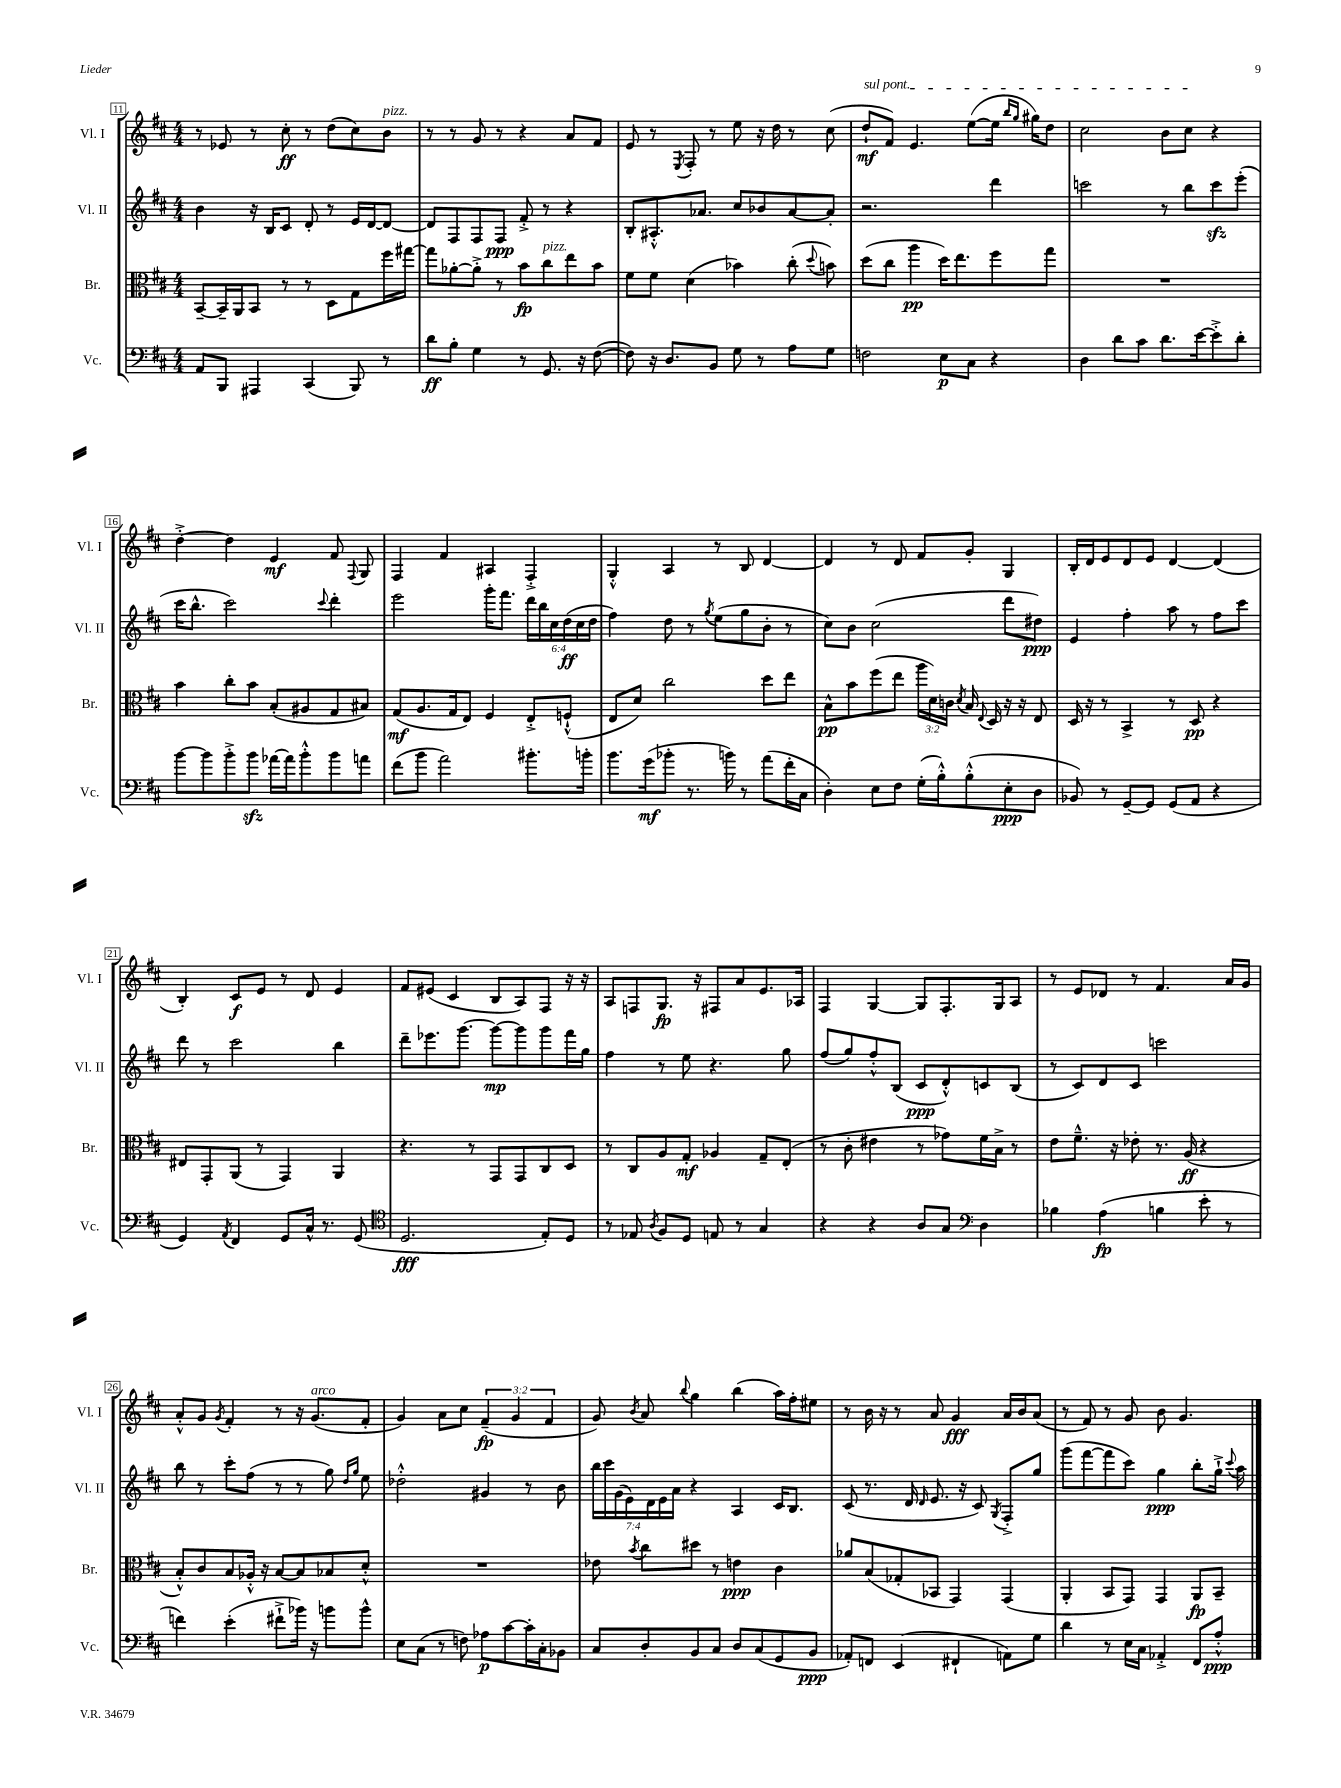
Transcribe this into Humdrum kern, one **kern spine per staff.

**kern	**dynam	**kern	**dynam	**kern	**dynam	**kern	**dynam
*part4	*part4	*part3	*part3	*part2	*part2	*part1	*part1
*staff4	*staff4	*staff3	*staff3	*staff2	*staff2	*staff1	*staff1
*I"Vc.	*	*I"Br.	*	*I"Vl. II	*	*I"Vl. I	*
*I'Vc.	*	*I'Br.	*	*I'Vl. II	*	*I'Vl. I	*
*clefF4	*	*clefC3	*	*clefG2	*	*clefG2	*
*k[f#c#]	*	*k[f#c#]	*	*k[f#c#]	*	*k[f#c#]	*
*M4/4	*	*M4/4	*	*M4/4	*	*M4/4	*
=11	=11	=11	=11	=11	=11	=11	=11
8AA/L	.	[8BB~/L	.	4b\	.	8r	.
8BBB/J	.	16BB~/L]	.	.	.	8e-X/	.
.	.	16AA/J	.	.	.	.	.
4AAA#X/	.	8BB/J	.	16r	.	8r	.
.	.	.	.	16B/KL	.	.	.
.	.	8r	.	8c#/J	.	8cc#'\	ff
(4CC#/	.	8r	.	8d'/	.	8r	.
.	.	8D\L	.	8r	.	(8dd\L	.
8BBB/)	.	8G\	.	16e/LL	.	8cc#\)	.
.	.	.	.	[16d/J	.	.	.
!	!	!	!	!	!	!LO:TX:a:i:t=pizz.	!
8r	.	16ff#\L	.	8d/J_	.	8b\J	.
.	.	[16gg#X\JJ	.	.	.	.	.
=12	=12	=12	=12	=12	=12	=12	=12
8d\L	ff	8gg#\L]	.	8d/L]	.	8r	.
8B'\J	.	[8a-X'\	.	8F#/	.	8r	.
4G\	.	8a-'^\J]	.	8F#/	.	8g/	.
.	.	8r	.	8F#/J	ppp	8r	.
8r	.	8b\L	fp	8f#'^/	.	4r	.
!	!	!LO:TX:a:i:t=pizz.	!	!	!	!	!
8.GG/	.	8cc#\	.	8r	.	.	.
.	.	8ee\	.	4r	.	8a/L	.
16r	.	.	.	.	.	.	.
([8F#\	.	8b\J	.	.	.	8f#/J	.
=13	=13	=13	=13	=13	=13	=13	=13
8F#\])	.	8f#\L	.	8B'/L	.	8e/	.
16r	.	8f#\J	.	8.A#X'^^/	.	8r	.
8.D/L	.	.	.	.	.	.	.
.	.	.	.	.	.	8qE/	.
.	.	(4d\	.	.	.	8F#'/	.
.	.	.	.	8.a-X/J	.	.	.
8BB/J	.	.	.	.	.	8r	.
8G\	.	4b-X\)	.	8cc#/L	.	8ee\	.
8r	.	.	.	8b-X/	.	16r	.
.	.	.	.	.	.	16dd\	.
8A\L	.	(8cc#'\	.	[8a-/	.	8r	.
.	.	8qqdd/	.	.	.	.	.
8G\J	.	8bn\)	.	8a-'/J]	.	(8cc#\	.
=14	=14	=14	=14	=14	=14	=14	=14
!	!	!	!	!	!	!LO:TX:a:i:t=sul pont.	!
2Fn\	.	(8dd\L	.	2.r	.	8dd`/L	mf
.	.	8cc#\J	.	.	.	8f#/J)	.
.	.	4aa\	pp	.	.	4.e/	.
8E\L	p	16dd\KL)	.	.	.	.	.
.	.	8.ee\	.	.	.	.	.
8C#\J	.	.	.	.	.	([8ee\L	.
4r	.	8ff#\	.	4ddd\	.	16ee\Jk]	.
.	.	.	.	.	.	16qqbb/LL	.
.	.	.	.	.	.	16qqgg/JJ	.
.	.	.	.	.	.	16gg#X\KL)	.
.	.	8gg\J	.	.	.	8dd\J	.
=15	=15	=15	=15	=15	=15	=15	=15
4D\	.	1r	.	2cccn\	.	2cc#\	.
8d\L	.	.	.	.	.	.	.
8c#\J	.	.	.	.	.	.	.
8.d\L	.	.	.	8r	.	8b\L	.
.	.	.	.	8bb\L	.	8cc#\J	.
[16e\k	.	.	.	.	.	.	.
8e'^\]	.	.	.	8ccczz\	.	4r	.
8d'\J	.	.	.	(8eee'\J	.	.	.
!!LO:LB:g=z
=16	=16	=16	=16	=16	=16	=16	=16
[8b\L	.	4b\	.	16ccc#\KL	.	[4dd'^\	.
.	.	.	.	8.bb^^\J	.	.	.
8b\]	.	.	.	.	.	.	.
8b'^\	.	8cc#'\L	.	2ccc#\)	.	4dd\]	.
8bzz\J	.	8b\J	.	.	.	.	.
[16a-X\LL	.	(8B'/L	.	.	.	4e/	mf
16a-\J]	.	.	.	.	.	.	.
8b'^^\	.	8A#X/	.	.	.	.	.
.	.	.	.	8qqccc#/	.	.	.
8b\	.	8G/	.	4ddd'\	.	8f#/	.
.	.	.	.	.	.	8qqF#/	.
8an\J	.	8B#X/J)	.	.	.	8G/	.
=17	=17	=17	=17	=17	=17	=17	=17
(8f#\L	.	(8G/L	mf	2eee\	.	4F#/	.
8b\J	.	8.A/	.	.	.	.	.
2a\)	.	.	.	.	.	4f#/	.
.	.	16G/k	.	.	.	.	.
.	.	8E/J)	.	.	.	.	.
.	.	4F#/	.	16ggg'\KL	.	4A#X/	.
.	.	.	.	8.fff#\J	.	.	.
8.b#X'\L	.	8E'^/L	.	24ddd\LL	.	4F#'^/	.
.	.	.	.	24bb\	.	.	.
.	.	.	.	24cc#\	.	.	.
.	.	(8Fn`^^/J	.	(24dd\	ff	.	.
.	.	.	.	24cc#\	.	.	.
16bn'\Jk	.	.	.	.	.	.	.
.	.	.	.	24dd\JJ	.	.	.
=18	=18	=18	=18	=18	=18	=18	=18
8.b\L	.	8E/L	.	4ff#\)	.	4G'^^/	.
.	.	8d/J)	.	.	.	.	.
(16g\k	mf	.	.	.	.	.	.
8b-X'\J	.	2cc#\	.	8dd\	.	4A/	.
8.r	.	.	.	8r	.	.	.
.	.	.	.	8qgg/	.	.	.
.	.	.	.	(8ee\L	.	8r	.
16bn\)	.	.	.	.	.	.	.
8r	.	.	.	8gg\	.	8B/	.
(8a\L	.	8dd\L	.	8b'\J	.	[4d/	.
16f#'\L	.	8ee\J	.	8r	.	.	.
16C#\JJ	.	.	.	.	.	.	.
=19	=19	=19	=19	=19	=19	=19	=19
4D'\)	.	8B^^\L	pp	8cc#\L)	.	4d/]	.
.	.	8b\	.	8b\J	.	.	.
8E\L	.	(8ff#\	.	(2cc#\	.	8r	.
8F#\J	.	8ee\J	.	.	.	8d/	.
(16G'\LL	.	24aa\LL	.	.	.	8f#/L	.
.	.	24d\)	.	.	.	.	.
16B'^^\J)	.	.	.	.	.	.	.
.	.	24cn\JJ	.	.	.	.	.
.	.	8qd/	.	.	.	.	.
(8B'^^\	.	16B/	.	.	.	8g'/J	.
.	.	8qqE/	.	.	.	.	.
.	.	16D/	.	.	.	.	.
8E'\	ppp	16r	.	8ddd\L	.	4G/	.
.	.	16r	.	.	.	.	.
8D\J	.	8E/	.	8dd#X\J)	ppp	.	.
=20	=20	=20	=20	=20	=20	=20	=20
8BB-X/)	.	16D/	.	4e/	.	16B'/LL	.
.	.	16r	.	.	.	16d/J	.
8r	.	8r	.	.	.	8e/	.
[8GG~/L	.	4BB^/	.	4ff#'\	.	8d/	.
8GG/J]	.	.	.	.	.	8e/J	.
(8GG/L	.	8r	.	8aa\	.	[4d/	.
8AA/J	.	8D/	pp	8r	.	.	.
4r	.	4r	.	8ff#\L	.	(4d/]	.
.	.	.	.	8ccc#\J	.	.	.
!!LO:LB:g=z
=21	=21	=21	=21	=21	=21	=21	=21
4GG/)	.	8E#X/L	.	8ddd\	.	4B'/)	.
.	.	8GG'/	.	8r	.	.	.
8qAA/	.	.	.	.	.	.	.
4FF#/	.	(8AA/J	.	2ccc#\	.	8c#/L	f
.	.	8r	.	.	.	8e/J	.
8GG/L	.	4GG/)	.	.	.	8r	.
16C#^^/Jk	.	.	.	.	.	8d/	.
8.r	.	.	.	.	.	.	.
.	.	4AA/	.	4bb\	.	4e/	.
(8GG/	.	.	.	.	.	.	.
=22	=22	=22	=22	=22	=22	=22	=22
*clefC4	*	*	*	*	*	*	*
2.D/	fff	4.r	.	8ddd~\L	.	8f#/L	.
.	.	.	.	8.eee-X\	.	(8e#X/J	.
.	.	.	.	.	.	4c#/	.
.	.	.	.	[8.ggg\J	.	.	.
.	.	8r	.	.	.	.	.
.	.	8GG/L	.	8ggg\L_	mp	8B/L	.
.	.	8GG/	.	8ggg\]	.	8A/)	.
8E'/L)	.	8C#/	.	8ggg\	.	8F#/J	.
8D/J	.	8D/J	.	16fff#\L	.	16r	.
.	.	.	.	16gg\JJ	.	16r	.
=23	=23	=23	=23	=23	=23	=23	=23
8r	.	8r	.	4ff#\	.	8A/L	.
8E-X/	.	8C#/L	.	.	.	8Fn/	.
8qA/	.	.	.	.	.	.	.
8F#/L	.	8A/	.	8r	.	8.G/J	fp
8D/J	.	8G'/J	mf	8ee\	.	.	.
.	.	.	.	.	.	16r	.
8En/	.	4A-X/	.	4.r	.	8F#X/L	.
8r	.	.	.	.	.	8a/	.
4G/	.	8G~/L	.	.	.	8.e/	.
.	.	(8E'/J	.	8gg\	.	.	.
.	.	.	.	.	.	16A-X/Jk	.
=24	=24	=24	=24	=24	=24	=24	=24
4r	.	8r	.	(8ff#/L	.	4F#/	.
.	.	8c#'\	.	8gg/)	.	.	.
4r	.	4e#X\	.	8ff#'^^/	.	[4G/	.
.	.	.	.	(8B/J	.	.	.
8A/L	.	8r	.	8c#/L	ppp	8G/L]	.
8G/J	.	8g-X\L)	.	8d'^^/)	.	8.F#'/	.
*clefF4	*	*	*	*	*	*	*
4D\	.	16f#\L	.	8cn/	.	.	.
.	.	16B^\JJ	.	.	.	16G/k	.
.	.	8r	.	(8B/J	.	8A/J	.
=25	=25	=25	=25	=25	=25	=25	=25
4B-X\	.	8e\L	.	8r	.	8r	.
.	.	8.f#~^^\J	.	8c#/L)	.	8e/L	.
(4A\	fp	.	.	8d/	.	8d-X/J	.
.	.	16r	.	.	.	.	.
.	.	8e-X'\	.	8c#/J	.	8r	.
4Bn\	.	8.r	.	2cccn\	.	4.f#/	.
.	.	(16A/	ff	.	.	.	.
8e'\	.	4r	.	.	.	.	.
8r	.	.	.	.	.	16a/LL	.
.	.	.	.	.	.	16g/JJ	.
!!LO:LB:g=z
=26	=26	=26	=26	=26	=26	=26	=26
4fn\)	.	8B'^^/L)	.	8bb\	.	8a'^^/L	.
.	.	8c#/	.	8r	.	8g/J	.
.	.	.	.	.	.	8qg/	.
(4e'\	.	8B/	.	8ccc#'\L	.	4f#'/	.
.	.	16A-X'^^/Jk	.	(8ff#\J	.	.	.
.	.	16r	.	.	.	.	.
8f#X`^\L	.	[8B/L	.	8r	.	8r	.
16b-X\Jk)	.	8B/]	.	8r	.	16r	.
!	!	!	!	!	!	!LO:TX:a:i:t=arco	!
16r	.	.	.	.	.	(8.g/L	.
8bn\L	.	8B-X/	.	8gg\)	.	.	.
.	.	.	.	16qqdd/LL	.	.	.
.	.	.	.	16qqgg/JJ	.	.	.
8b^^\J	.	8d'^^/J	.	8ee\	.	8f#'/J	.
=27	=27	=27	=27	=27	=27	=27	=27
8E\L	.	1r	.	2dd-X'^^\	.	4g/)	.
(8C#\J	.	.	.	.	.	.	.
8r	.	.	.	.	.	8a\L	.
8Fn\)	.	.	.	.	.	8cc#\J	.
8A-X\L	p	.	.	4g#X/	.	(6f#~/	fp
[8c#\	.	.	.	.	.	.	.
.	.	.	.	.	.	6g/	.
16c#'\L]	.	.	.	8r	.	.	.
16C#'\J	.	.	.	.	.	.	.
.	.	.	.	.	.	6f#/	.
8BB-X\J	.	.	.	8b\	.	.	.
=28	=28	=28	=28	=28	=28	=28	=28
8C#/L	.	8e-X\	.	28bb\LL	.	8g/)	.
.	.	.	.	28ccc#\	.	.	.
.	.	.	.	(28g\	.	.	.
.	.	.	.	28e\)	.	.	.
.	.	8qb/	.	.	.	8qb/	.
8D'/	.	8cc#\L	.	.	.	8a/	.
.	.	.	.	28d\	.	.	.
.	.	.	.	28e\	.	.	.
.	.	.	.	28a\JJ	.	.	.
.	.	.	.	.	.	8qqbb/	.
8BB/	.	8dd#X\J	.	4r	.	4gg\	.
8C#/J	.	8r	.	.	.	.	.
8D/L	.	4en\	ppp	4A/	.	(4bb\	.
(8C#/	.	.	.	.	.	.	.
8GG/	.	4c#\	.	16c#/KL	.	16aa\LL)	.
.	.	.	.	8.B/J	.	16ff#'\J	.
8BB/J	ppp	.	.	.	.	8ee#X\J	.
=29	=29	=29	=29	=29	=29	=29	=29
8AA-X'/L)	.	8a-X/L	.	(8c#/	.	8r	.
8FFn/J	.	(8B/	.	8.r	.	16b\	.
.	.	.	.	.	.	16r	.
(4EE/	.	8G-X'/	.	.	.	8r	.
.	.	.	.	16d/	.	.	.
.	.	.	.	16qqd/	.	.	.
.	.	8BB-X/J	.	8.e/	.	8a/	.
4FF#X`/	.	4GG/)	.	.	.	4g/	fff
.	.	.	.	16r	.	.	.
.	.	.	.	8c#/)	.	.	.
.	.	.	.	8qG/	.	.	.
8AAn\L)	.	(4GG/	.	8F#'^/L	.	16a/LL	.
.	.	.	.	.	.	16b/J	.
8G\J	.	.	.	8gg/J	.	(8a/J	.
=30	=30	=30	=30	=30	=30	=30	=30
4d\	.	4AA'/	.	(8ggg\L	.	8r	.
.	.	.	.	[8fff#\	.	8f#/)	.
8r	.	8BB/L	.	8fff#\]	.	8r	.
16E\LL	.	8GG/J)	.	8ccc#\J)	.	8g/	.
16C#\JJ	.	.	.	.	.	.	.
4AA-X'^/	.	4GG/	.	4gg\	ppp	8b\	.
.	.	.	.	.	.	4.g/	.
8FF#/L	.	8AA/L	fp	8bb'\L	.	.	.
8A'^^/J	ppp	8BB~/J	.	16gg`^\Jk	.	.	.
.	.	.	.	8qqccc#/	.	.	.
.	.	.	.	16aa\	.	.	.
==	==	==	==	==	==	==	==
*-	*-	*-	*-	*-	*-	*-	*-
